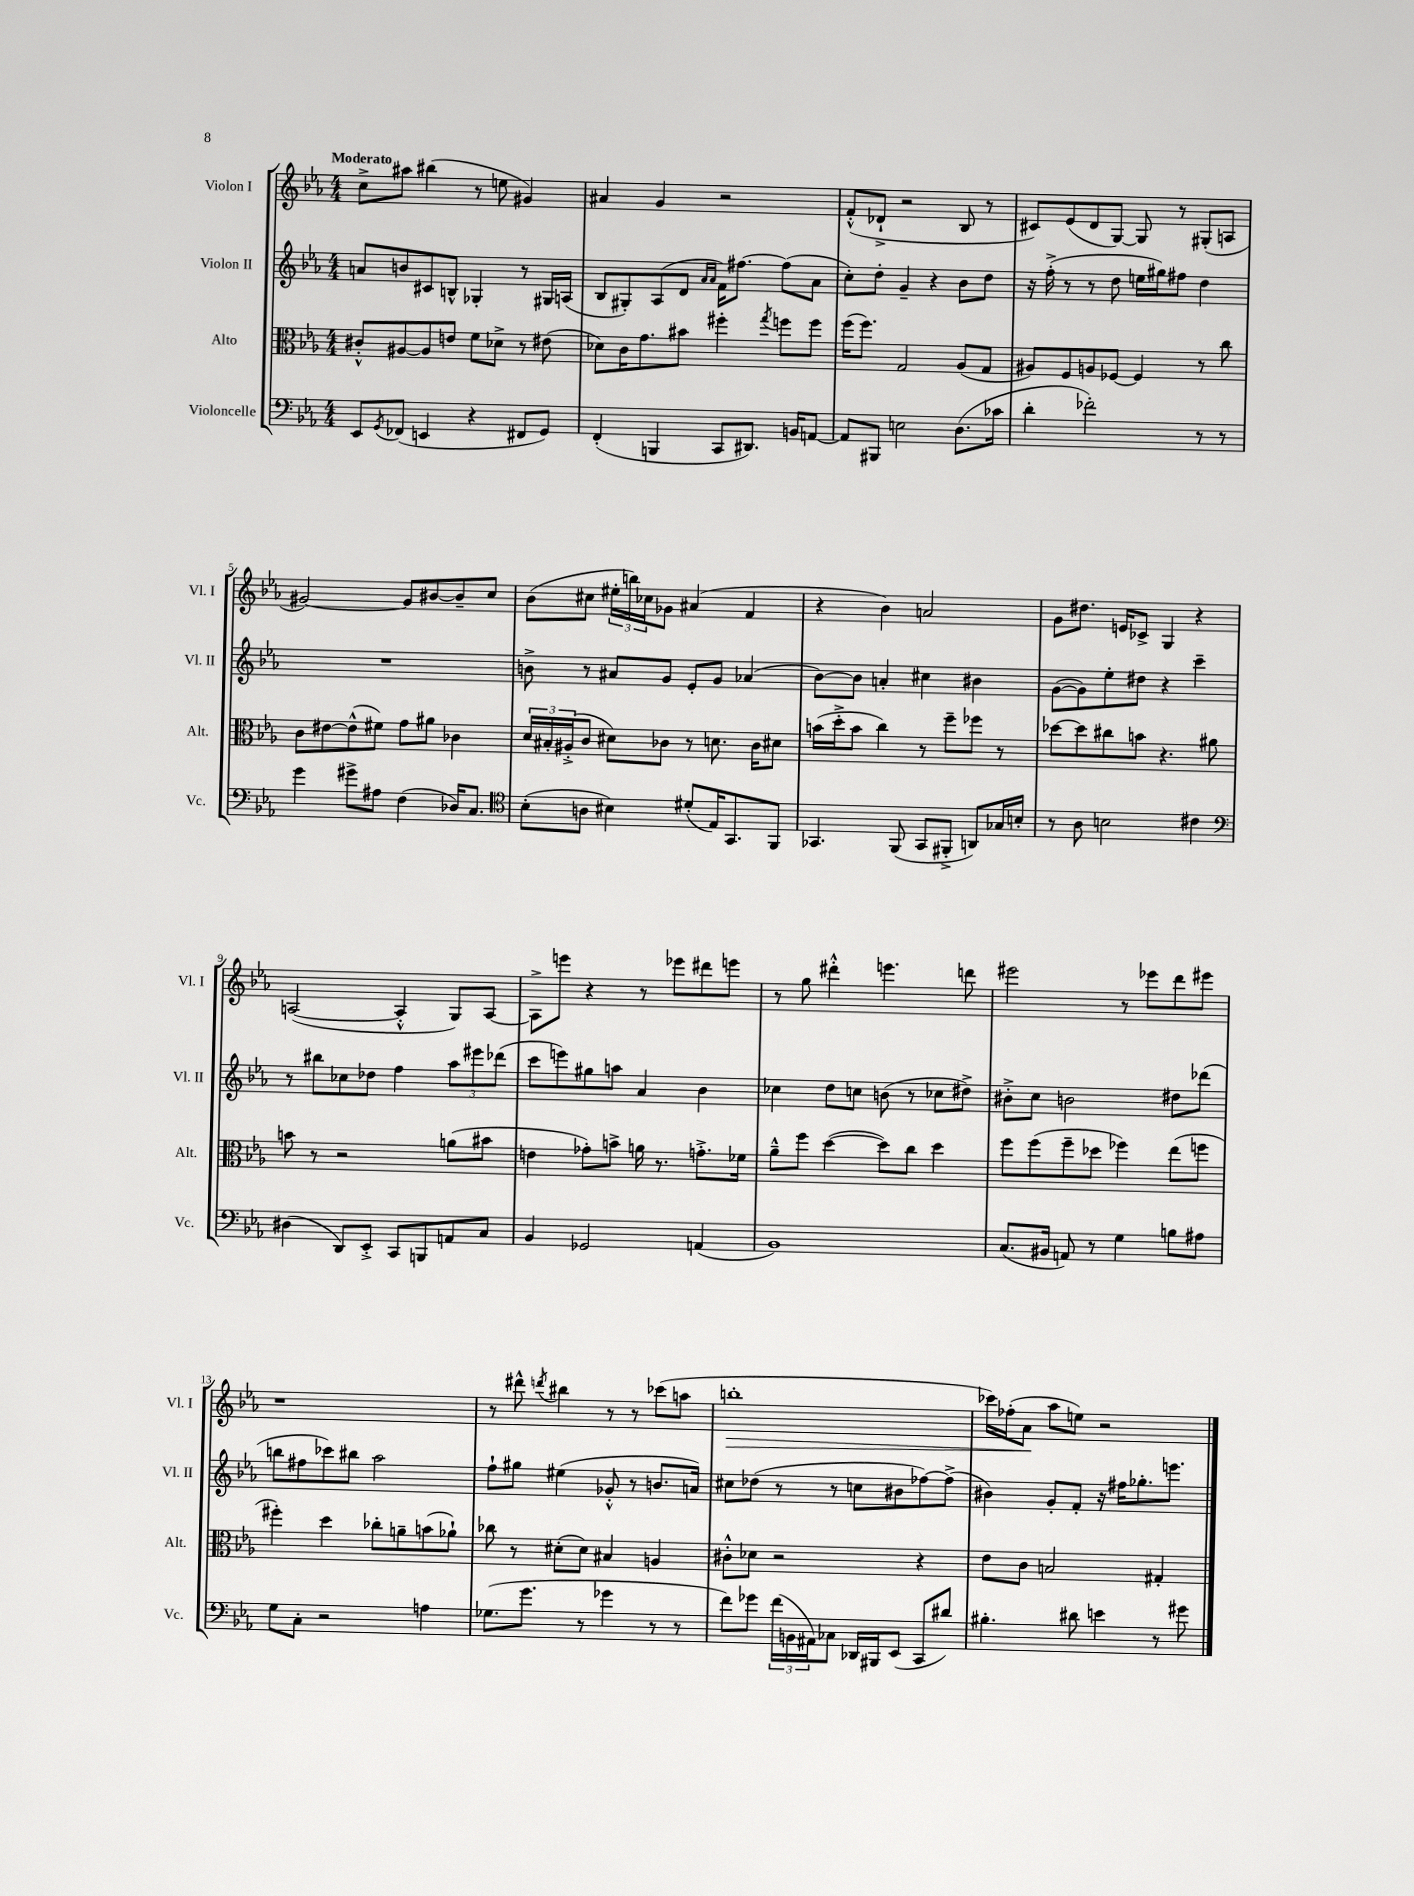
<<
\new StaffGroup <<
\new Staff = "s0" \with { instrumentName = "Violon I" shortInstrumentName = "Vl. I" } {
    \clef treble \key ees \major \numericTimeSignature \time 4/4 \tempo "Moderato"
    c''8-> ais''8 bis''4( r8 e''8 gis'4) |
    ais'4 g'4 r2 |
    f'8-.-^( des'8-!-> r2 bes8 r8 |
    cis'8) ees'8( d'8 g8~) g8 r8 gis8-.( a8 |
    gis'2~) gis'8 bis'8~ bis'8-- c''8 |
    bes'8( cis''8 \tuplet 3/2 { eis''16-. b''16) ces''16 } ges'8 ais'4( f'4 |
    r4 bes'4) a'2 |
    g'8 dis''8. e'16 ces'8-> g4 r4 |
    a2~( a4-.-^ g8) a8~ |
    a8-> e'''8 r4 r8 ees'''8 dis'''8 e'''8 |
    r8 g''8 dis'''4-.-^ e'''4. d'''8 |
    eis'''2 r8 ees'''8 d'''8 eis'''8 |
    r1 |
    r8 dis'''8-^ \acciaccatura { d'''8 } bis''4 r8 r8 ces'''8( a''8 |
    b''1-.\> |
    ces'''16) fes''16-.( aes'8\! aes''8 e''8) r2 \bar "|." |
}
\new Staff = "s1" \with { instrumentName = "Violon II" shortInstrumentName = "Vl. II" } {
    \clef treble \key ees \major \numericTimeSignature \time 4/4
    a'8 b'8 cis'8 b8-^ ges4-. r8 gis16 a16( |
    bes8 gis8-.) aes8( d'8 \grace { aes'16 aes'16 } f'16) fis''8.~ fis''8( aes'8 |
    c''8-.) d''8-. g'4-- r4 bes'8 d''8 |
    r16 f''16-.->( r8 r8 d''8 e''16 gis''16) fis''8 d''4 |
    R1 |
    b'8-> r8 ais'8 g'8 ees'8-. g'8 aes'4( |
    bes'8~) bes'8 a'4-. cis''4 bis'4 |
    g'8~( g'8) ees''8-. dis''8 r4 c'''4-- |
    r8 bis''8 ces''8 des''8 f''4 \tuplet 3/2 { aes''8 eis'''8 des'''8( } |
    c'''8 e'''8) gis''8 a''8 aes'4 bes'4 |
    ces''4 d''8 c''8 b'8( r8 ces''8 dis''8->) |
    bis'8-.-> c''8 b'2 dis''8 des'''8( |
    b''8 fis''8 ces'''8) bis''8 aes''2 |
    f''8-! gis''8 eis''4( ges'8-.-^ r8 b'8. a'16) |
    cis''8 des''8( r8 r8 c''8 bis'8 fes''8~) fes''8->( |
    bis'4) g'8-. f'8-. r16 fis''16 ges''8.-. e'''8. \bar "|." |
}
\new Staff = "s2" \with { instrumentName = "Alto" shortInstrumentName = "Alt." } {
    \clef alto \key ees \major \numericTimeSignature \time 4/4
    cis'8-.-^ ais8~ ais8 e'8 f'8 des'8-> r8 eis'8( |
    des'8) c'16 g'8. bis'8 fis''4-. \acciaccatura { g''8 } f''8 f''8 |
    f''16( f''8.) g2 aes8( g8 |
    ais8) f8 a8 fes8~ fes4 r8 c''8 |
    c'8 eis'8~ eis'8-^( fis'8) g'8 ais'8 ces'4 |
    \tuplet 3/2 { d'16 bis16-. ais16-.->( } c'8 dis'8) ces'8 r8 d'8. ces'16 dis'8 |
    b'16( d''16-.-> b'8 c''4) r8 f''8-- fes''8 r8 |
    des''8~ des''8 cis''8 b'8 r4. ais'8 |
    b'8 r8 r2 a'8( bis'8 |
    e'4 ges'8-.) b'8-> a'16 r8. g'8.-.-> fes'16 |
    aes'8---^ f''8 d''4~( d''8) c''8 d''4 |
    f''8 f''8( f''8-- des''8 fes''4) ees''8( f''8 |
    fis''4-.) d''4 ces''8-. a'8-- b'8( aes'8-!) |
    ces''8 r8 dis'8-.( dis'8) bis4 a4 |
    cis'8-.-^ des'8 r2 r4 |
    ees'8 c'8 b2 gis4-. \bar "|." |
}
\new Staff = "s3" \with { instrumentName = "Violoncelle" shortInstrumentName = "Vc." } {
    \clef bass \key ees \major \numericTimeSignature \time 4/4
    ees,8 \acciaccatura { g,8 } fes,8( e,4 r4 fis,8 g,8) |
    f,4-.( b,,4 c,8 dis,8.) b,16 a,8~ |
    a,8 bis,,8 e2 d8.( ces'16 |
    d'4-. fes'2-.) r8 r8 |
    g'4 gis'8-> ais8 f4( des16) c8. |
    \clef tenor bes8-.( a8 bis4) dis'8-.( ees16) g,8. f,8 |
    ges,4. f,8( ges,8 fis,8-.-> a,8) ges16 b16-. |
    r8 aes8 b2 cis'4 |
    \clef bass dis4( d,8) ees,8-.-> c,8 b,,8 a,8 c8 |
    bes,4 ges,2 a,4( |
    bes,1) |
    c8.( bis,16 a,8) r8 g4 b8 ais8 |
    g8 c8-. r2 a4 |
    ges8.( g'8. r8 ges'4 r8 r8 |
    f'8) ges'8 \tuplet 3/2 { f'16( b,16 ais,16) } ces8 des,16 bis,,16 ees,8( c,8 dis'8) |
    bis4.-. dis'8 e'4 r8 gis'8 \bar "|." |
}
>>
>>
